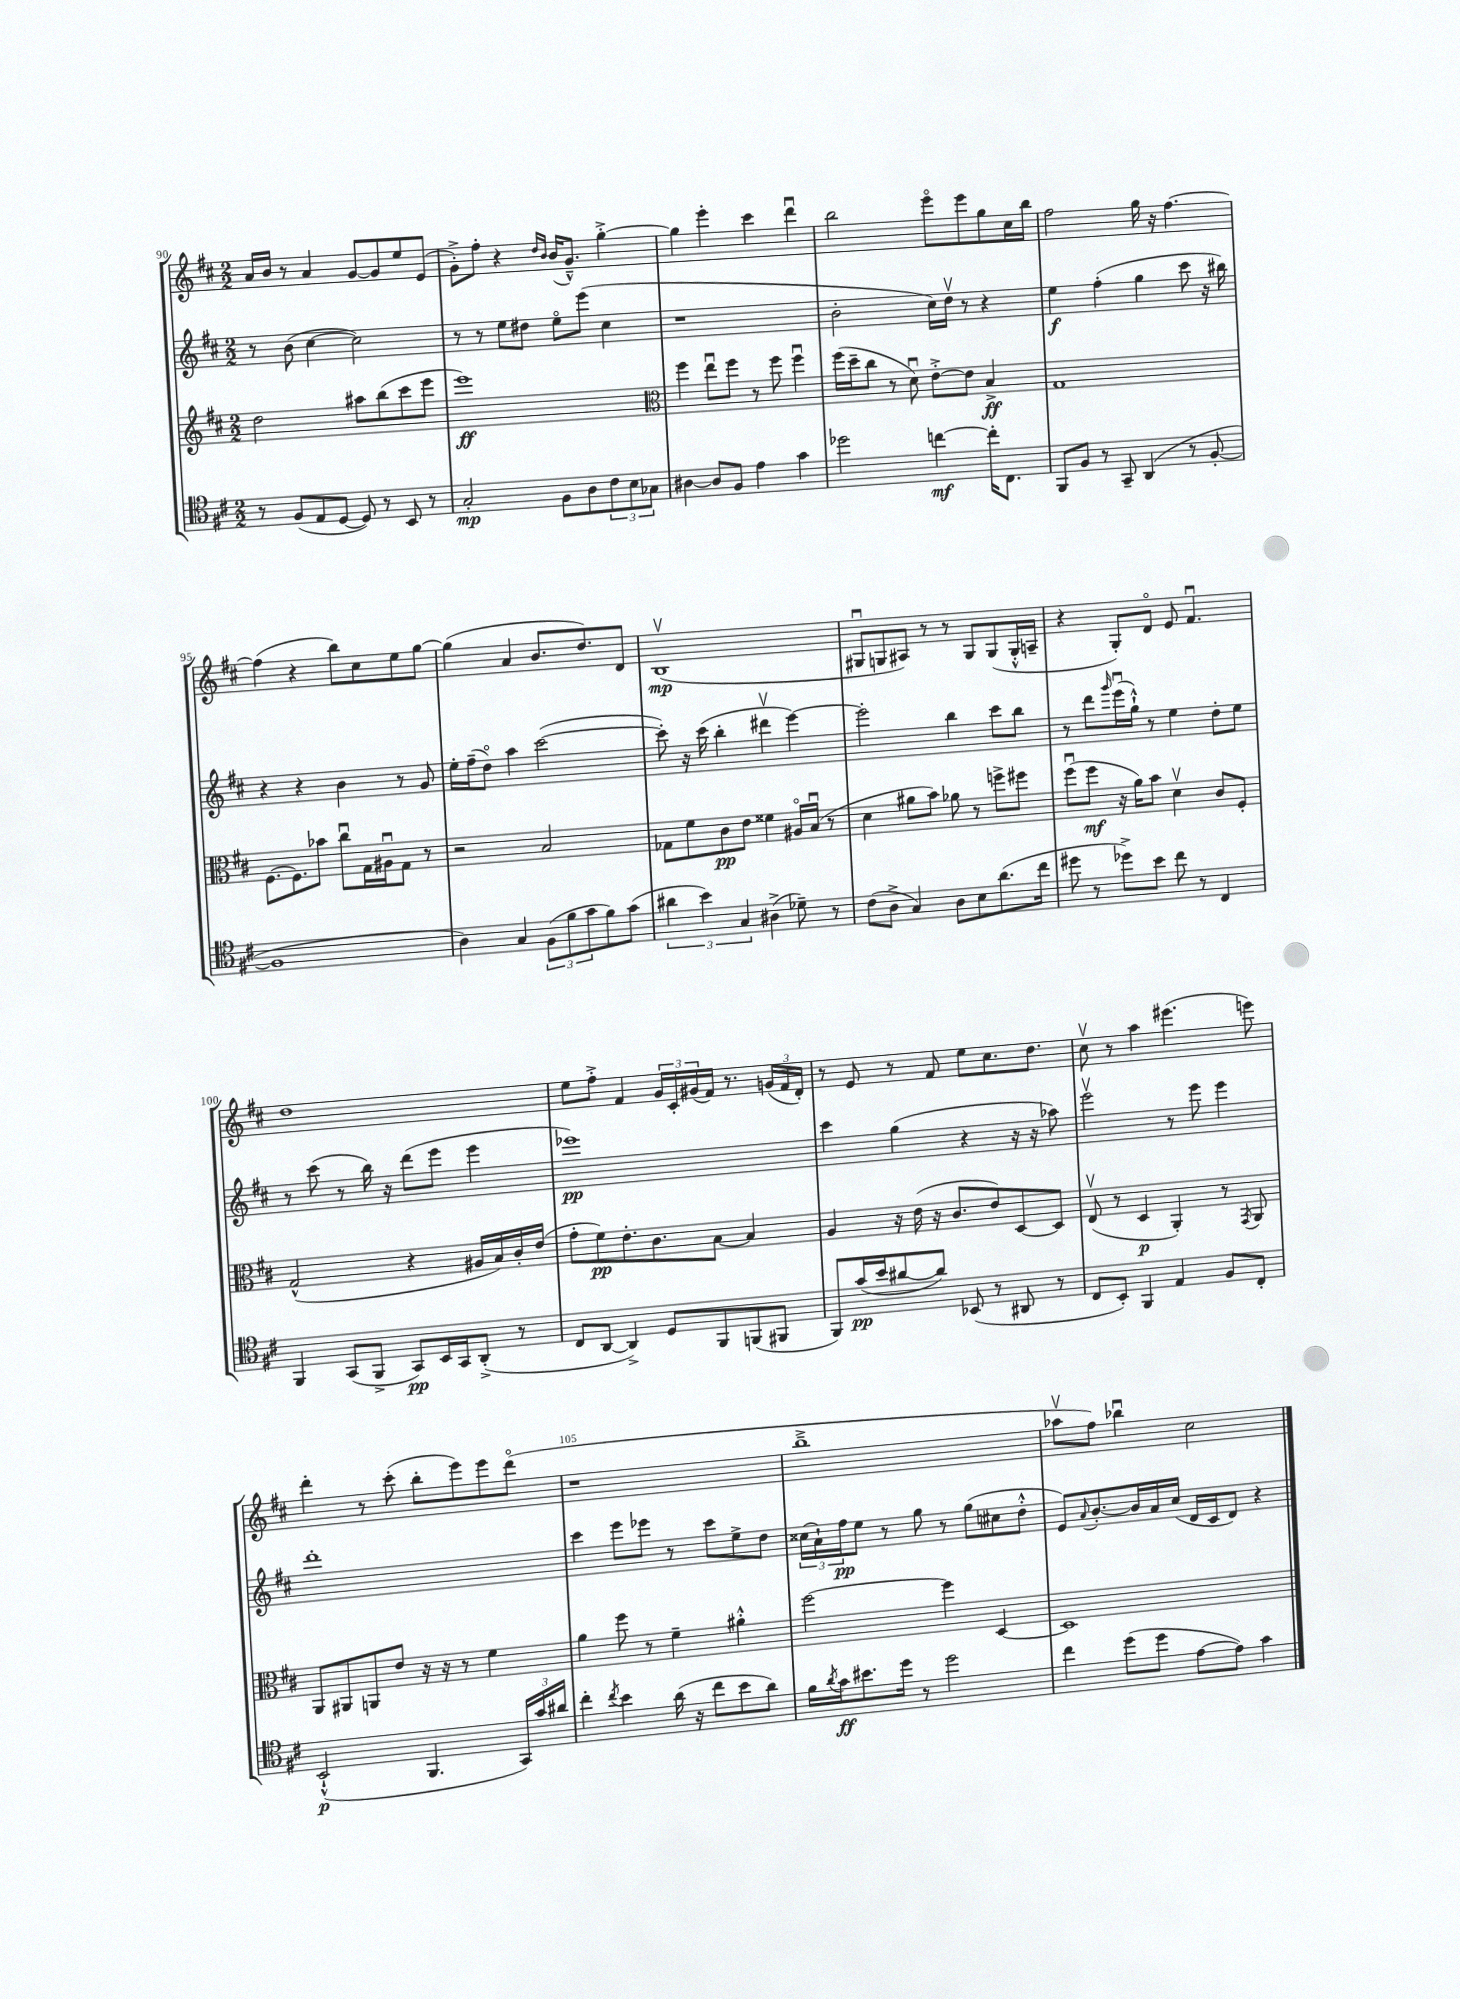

**kern	**dynam	**kern	**dynam	**kern	**dynam	**kern	**dynam
*part4	*part4	*part3	*part3	*part2	*part2	*part1	*part1
*staff4	*staff4	*staff3	*staff3	*staff2	*staff2	*staff1	*staff1
*clefC4	*	*clefG2	*	*clefG2	*	*clefG2	*
*k[f#c#]	*	*k[f#c#]	*	*k[f#c#]	*	*k[f#c#]	*
*M2/2	*	*M2/2	*	*M2/2	*	*M2/2	*
=90	=90	=90	=90	=90	=90	=90	=90
8r	.	2dd\	.	8r	.	16a/LL	.
.	.	.	.	.	.	16b/JJ	.
(8F#/L	.	.	.	(8b\	.	8r	.
8E/	.	.	.	[4cc#\	.	4a/	.
[8D/J	.	.	.	.	.	.	.
8D/])	.	8aa#X\L	.	2cc#\])	.	[8g/L	.
8r	.	(8bb\	.	.	.	8g/]	.
8BB/	.	8ccc#\	.	.	.	8ee/	.
8r	.	8eee\J	.	.	.	(8e/J	.
=91	=91	=91	=91	=91	=91	=91	=91
2G'/	mp	1eee)	ff	8r	.	8g'^\L)	.
.	.	.	.	8r	.	8ff#'\J	.
.	.	.	.	8ee\L	.	4r	.
.	.	.	.	8dd#X\J	.	.	.
.	.	.	.	.	.	16qqdd/LL	.
.	.	.	.	.	.	16qqb/JJ	.
8F#\L	.	.	.	8ee\L	.	(16b/KL	.
.	.	.	.	.	.	8.g~^^/J)	.
8A\	.	.	.	(8eee\J	.	.	.
12c#\	.	.	.	4cc#\	.	[4gg'^\	.
12B\	.	.	.	.	.	.	.
12G-X\J	.	.	.	.	.	.	.
=92	=92	=92	=92	=92	=92	=92	=92
*	*	*clefC3	*	*	*	*	*
[4A#X\	.	4ff#\	.	1r	.	4gg\]	.
8A#/L]	.	8eeu\L	.	.	.	4eee'\	.
8F#/J	.	8ff#\J	.	.	.	.	.
4e\	.	8r	.	.	.	4ccc#\	.
.	.	8ff#\	.	.	.	.	.
4g\	.	4ff#u\	.	.	.	4dddu\	.
=93	=93	=93	=93	=93	=93	=93	=93
2dd-X\	.	(16ff#\LL	.	2b'\	.	2bb\	.
.	.	16dd~\J	.	.	.	.	.
.	.	8cc#\J	.	.	.	.	.
.	.	8r	.	.	.	.	.
.	.	8du\)	.	.	.	.	.
[4ccn\	mf	[8e'^\L	.	16cc#\LL)	.	8eee\L	.
.	.	.	.	16ddv\JJ	.	.	.
.	.	8e\J]	.	8r	.	8eee\	.
16cc'\KL]	.	4B^/	ff	4r	.	8gg\	.
8.C#\J	.	.	.	.	.	.	.
.	.	.	.	.	.	16cc#\L	.
.	.	.	.	.	.	16bb\JJ	.
=94	=94	=94	=94	=94	=94	=94	=94
8FF#/L	.	1G	.	4ee\	f	2ff#\	.
8F#/J	.	.	.	.	.	.	.
8r	.	.	.	(4ff#'\	.	.	.
8GG~/	.	.	.	.	.	.	.
(4AA/	.	.	.	4gg\	.	16gg\	.
.	.	.	.	.	.	16r	.
.	.	.	.	.	.	[4.ff#\	.
8r	.	.	.	8ccc#\	.	.	.
[8F#'/	.	.	.	16r	.	.	.
.	.	.	.	16bb#X\)	.	.	.
!!LO:LB:g=z
=95	=95	=95	=95	=95	=95	=95	=95
1F#]	.	[8.F#\L	.	4r	.	(4ff#\]	.
.	.	8.F#\]	.	.	.	.	.
.	.	.	.	4r	.	4r	.
.	.	8b-X\J	.	.	.	.	.
.	.	8cc#u\L	.	4b\	.	8bb\L)	.
.	.	16G\L	.	.	.	8cc#\	.
.	.	16A#Xu\J	.	.	.	.	.
.	.	8G\J	.	8r	.	8ee\	.
.	.	8r	.	8g/	.	[8gg\J	.
=96	=96	=96	=96	=96	=96	=96	=96
4A\)	.	2r	.	16ee'\LL	.	(4gg\]	.
.	.	.	.	(16ff#~\J	.	.	.
.	.	.	.	8dd\J)	.	.	.
4G/	.	.	.	4aa\	.	4a/	.
(12F#\L	.	2B/	.	([2ccc#\	.	8.b/L	.
12f#\	.	.	.	.	.	.	.
12g\	.	.	.	.	.	.	.
.	.	.	.	.	.	8.dd/)	.
8f#\)	.	.	.	.	.	.	.
(8g\J	.	.	.	.	.	8d/J	.
=97	=97	=97	=97	=97	=97	=97	=97
6a#X\	.	8G-X\L	.	8ccc#'\])	.	(1Bv	mp
.	.	8f#\	.	16r	.	.	.
6b\)	.	.	.	.	.	.	.
.	.	.	.	(16ccc#\	.	.	.
.	.	8c#\	pp	4bb'\	.	.	.
6G/	.	.	.	.	.	.	.
.	.	8e\J	.	.	.	.	.
(4A#X^\	.	4f##X\	.	4ddd#Xv\	.	.	.
8d-X~\)	.	16A#X/LL	.	[4eee\)	.	.	.
.	.	(16Bu/JJ	.	.	.	.	.
8r	.	8r	.	.	.	.	.
=98	=98	=98	=98	=98	=98	=98	=98
(8c#\L	.	4d\	.	2eee'\]	.	8G#Xu/L	.
8A^\J	.	.	.	.	.	8Gn/	.
4G/)	.	8a#X\L	.	.	.	8A#X/J)	.
.	.	8b\J)	.	.	.	8r	.
8A\L	.	8a-X\	.	4bb\	.	8r	.
8B\	.	8r	.	.	.	8G/L	.
(8.a\	.	8ffn^\L	.	8ccc#\L	.	(8G/	.
.	.	8ff#X\J	.	8bb\J	.	16G'^^/L	.
16cc#\Jk	.	.	.	.	.	16An~/JJ	.
=99	=99	=99	=99	=99	=99	=99	=99
8dd#X\	.	(8ff#u\L	.	8r	.	4r	.
8r	.	8ff#\J	mf	8ddd\L	.	.	.
.	.	.	.	16qqggg/	.	.	.
8dd-X^\L)	.	16r	.	(16eeeu\L	.	8G'/L)	.
.	.	16a\KL)	.	16gg`^^\JJ)	.	.	.
8b\J	.	8b\J	.	8r	.	8d/J	.
8cc#\	.	4dv\	.	4ee\	.	8e/	.
8r	.	.	.	.	.	4.f#u/	.
4C#/	.	8c#/L	.	8dd'\L	.	.	.
.	.	8F#'/J	.	8ee\J	.	.	.
!!LO:LB:g=z
=100	=100	=100	=100	=100	=100	=100	=100
4FF#/	.	(2G^^/	.	8r	.	1dd	.
.	.	.	.	(8ccc#\	.	.	.
(8GG/L	.	.	.	8r	.	.	.
8FF#^/J	.	.	.	16bb\)	.	.	.
.	.	.	.	16r	.	.	.
8GG/L)	pp	4r	.	(8ddd\L	.	.	.
16BB/L	.	.	.	8eee\J	.	.	.
16GG/J	.	.	.	.	.	.	.
(8AA'^/J	.	16A#X/LL	.	4eee\	.	.	.
.	.	16B/)	.	.	.	.	.
8r	.	16c#'/	.	.	.	.	.
.	.	(16e/JJ	.	.	.	.	.
=101	=101	=101	=101	=101	=101	=101	=101
8C#/L	.	8g'\L	.	1eee-X)	pp	8ee\L	.
[8AA/J	.	8f#\)	pp	.	.	8ff#'^\J	.
4AA^/])	.	8.e'\	.	.	.	4f#/	.
.	.	8.c#\	.	.	.	.	.
8D/L	.	.	.	.	.	24g/LL	.
.	.	.	.	.	.	24c#'/	.
.	.	.	.	.	.	(24g#X/	.
8FF#/	.	[8B\J	.	.	.	16f#/JJ)	.
.	.	.	.	.	.	8.r	.
(8FFn/	.	4B/]	.	.	.	.	.
8FF#X/J	.	.	.	.	.	(24gn/LL	.
.	.	.	.	.	.	24f#/	.
.	.	.	.	.	.	24d'/JJ)	.
=102	=102	=102	=102	=102	=102	=102	=102
8FF#/L)	.	4A/	.	4ccc#\	.	8r	.
(16g/L	pp	.	.	.	.	8e/	.
16b/J	.	.	.	.	.	.	.
[8a#X/	.	16r	.	(4gg\	.	8r	.
.	.	(16e\	.	.	.	.	.
8a#/J])	.	16r	.	.	.	8f#/	.
.	.	8.c#/L	.	.	.	.	.
(8BB-X/	.	.	.	4r	.	8ee\L	.
8r	.	8e/)	.	.	.	8.cc#\	.
8AA#X/	.	[8D/	.	16r	.	.	.
.	.	.	.	16r	.	8.dd\J	.
8r	.	8D/J]	.	8aa-X\)	.	.	.
=103	=103	=103	=103	=103	=103	=103	=103
8C#/L	.	(8Ev/	.	2eeev\	.	8cc#v\	.
8BB'/J)	.	8r	.	.	.	8r	.
4FF#/	.	4D/	p	.	.	4aa\	.
4E/	.	4AA'/)	.	8r	.	(4.eee#X\	.
.	.	.	.	8eee\	.	.	.
8F#/L	.	8r	.	4eee\	.	.	.
.	.	8qGG/	.	.	.	.	.
8C#'/J	.	8AA/	.	.	.	8eeen\)	.
!!LO:LB:g=z
=104	=104	=104	=104	=104	=104	=104	=104
(2BB`^^/	p	8AA/L	.	1ddd'	.	4ddd'\	.
.	.	8AA#X/	.	.	.	.	.
.	.	8AAn/	.	.	.	8r	.
.	.	8e/J	.	.	.	(8ccc#'\	.
4.FF#/	.	16r	.	.	.	8bb'\L	.
.	.	16r	.	.	.	.	.
.	.	8r	.	.	.	8eee\)	.
.	.	4f#\	.	.	.	8eee\	.
24GG/LL)	.	.	.	.	.	(8ddd\J	.
24g/	.	.	.	.	.	.	.
24a#X/JJ	.	.	.	.	.	.	.
=105	=105	=105	=105	=105	=105	=105	=105
4cc#'\	.	4a\	.	4ccc#\	.	1r	.
8qcc#/	.	.	.	.	.	.	.
4b\	.	8ff#\	.	8eee\L	.	.	.
.	.	8r	.	8eee-X\J	.	.	.
(16a\	.	4f#~\	.	8r	.	.	.
16r	.	.	.	.	.	.	.
8cc#\L	.	.	.	8ccc#\L	.	.	.
8b\	.	4a#X'^^\	.	8ee^\	.	.	.
8a\J)	.	.	.	8dd\J	.	.	.
=106	=106	=106	=106	=106	=106	=106	=106
16f#\LL	.	[2ff#\	.	(24cc##X\LL	.	1bb~^	.
.	.	.	.	24a`\)	.	.	.
8qa/	.	.	.	.	.	.	.
16g\J	ff	.	.	.	.	.	.
.	.	.	.	24ff#\J	pp	.	.
8.b#X\	.	.	.	8ee\J	.	.	.
.	.	.	.	8r	.	.	.
16dd\Jk	.	.	.	.	.	.	.
8r	.	.	.	8gg\	.	.	.
2dd\	.	4ff#\]	.	8r	.	.	.
.	.	.	.	(8gg\L	.	.	.
.	.	[4D/	.	8cc#X\	.	.	.
.	.	.	.	8dd'^^\J	.	.	.
=107	=107	=107	=107	=107	=107	=107	=107
4cc#\	.	1D]	.	8e/L)	.	8aa-Xv\L	.
.	.	.	.	8qqa/	.	.	.
.	.	.	.	[8.b'/	.	8ff#\J)	.
(8dd\L	.	.	.	.	.	4bb-Xu\	.
.	.	.	.	16b/L]	.	.	.
8dd\J	.	.	.	16a/	.	.	.
.	.	.	.	(16cc#/JJ	.	.	.
[8e\L	.	.	.	16d/LL	.	2cc#\	.
.	.	.	.	16c#/J	.	.	.
8e\J])	.	.	.	8d/J)	.	.	.
4g\	.	.	.	4r	.	.	.
==	==	==	==	==	==	==	==
*-	*-	*-	*-	*-	*-	*-	*-
